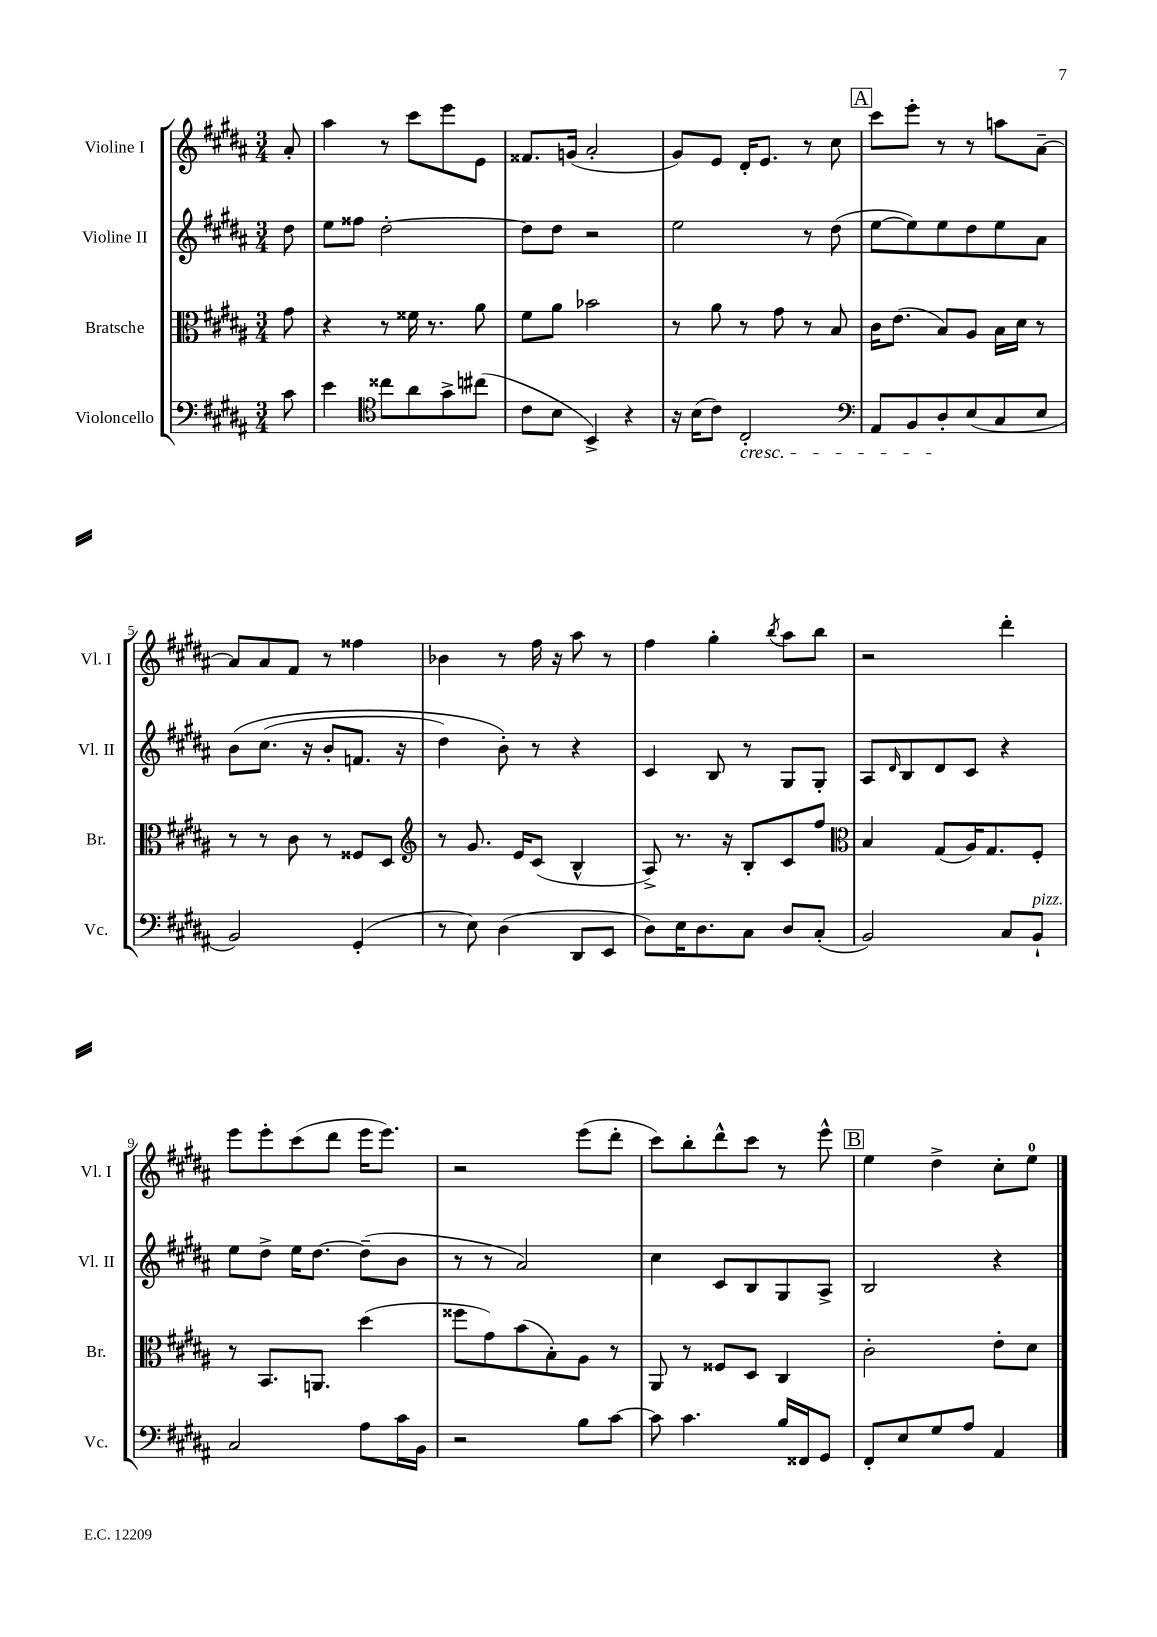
<<
\new StaffGroup <<
\new Staff = "s0" \with { instrumentName = "Violine I" shortInstrumentName = "Vl. I" } {
    \clef treble \key b \major \numericTimeSignature \time 3/4 \partial 8
    ais'8-. |
    ais''4 r8 cis'''8 e'''8 e'8 |
    fisis'8. g'16( ais'2-. |
    gis'8) e'8 dis'16-. e'8. r8 cis''8 |
    \mark \markup { \box "A" } cis'''8 e'''8-. r8 r8 a''8 ais'8~-- |
    ais'8 ais'8 fis'8 r8 fisis''4 |
    bes'4 r8 fis''16 r16 ais''8 r8 |
    fis''4 gis''4-. \acciaccatura { b''8 } ais''8 b''8 |
    r2 dis'''4-. |
    e'''8 e'''8-. cis'''8( dis'''8 e'''16 e'''8.) |
    r2 e'''8( dis'''8-. |
    cis'''8) b''8-. dis'''8-^ cis'''8 r8 e'''8-^ |
    \mark \markup { \box "B" } e''4 dis''4-> cis''8-. e''8-0 \bar "|." |
}
\new Staff = "s1" \with { instrumentName = "Violine II" shortInstrumentName = "Vl. II" } {
    \clef treble \key b \major \numericTimeSignature \time 3/4 \partial 8
    dis''8 |
    e''8 fisis''8 dis''2~-. |
    dis''8 dis''8 r2 |
    e''2 r8 dis''8( |
    \mark \markup { \box "A" } e''8~ e''8) e''8 dis''8 e''8 ais'8 |
    b'8\( cis''8.( r16 b'8-. f'8. r16 |
    dis''4) b'8-.\) r8 r4 |
    cis'4 b8 r8 gis8 gis8-. |
    ais8 \grace { dis'16 } b8 dis'8 cis'8 r4 |
    e''8 dis''8-> e''16 dis''8.~ dis''8--( b'8 |
    r8 r8 ais'2) |
    cis''4 cis'8 b8 gis8 ais8-> |
    \mark \markup { \box "B" } b2 r4 \bar "|." |
}
\new Staff = "s2" \with { instrumentName = "Bratsche" shortInstrumentName = "Br." } {
    \clef alto \key b \major \numericTimeSignature \time 3/4 \partial 8
    gis'8 |
    r4 r8 fisis'16 r8. ais'8 |
    fis'8 ais'8 bes'2 |
    r8 ais'8 r8 gis'8 r8 b8 |
    \mark \markup { \box "A" } cis'16 e'8.( b8) ais8 b16 dis'16 r8 |
    r8 r8 cis'8 r8 fisis8 dis8 |
    \clef treble r8 gis'8. e'16 cis'8( b4-^ |
    ais8->) r8. r16 b8-. cis'8 fis''8 |
    \clef alto b4 gis8( ais16) gis8. fis8-. |
    r8 b,8. a,8. dis''4( |
    fisis''8 gis'8) b'8( b8-.) ais8 r8 |
    ais,8 r8 fisis8 dis8 cis4 |
    \mark \markup { \box "B" } cis'2-. e'8-. dis'8 \bar "|." |
}
\new Staff = "s3" \with { instrumentName = "Violoncello" shortInstrumentName = "Vc." } {
    \clef bass \key b \major \numericTimeSignature \time 3/4 \partial 8
    cis'8 |
    e'4 \clef tenor cisis''8 ais'8 gis'8-> cis''8( |
    cis'8 b8 b,4->) r4 |
    r16 b16( cis'8) cis2-.\cresc |
    \mark \markup { \box "A" } \clef bass ais,8 b,8 dis8-.\! e8( cis8 e8 |
    b,2) gis,4-.( |
    r8 e8) dis4( dis,8 e,8 |
    dis8) e16 dis8. cis8 dis8 cis8-.( |
    b,2) cis8 b,8-!^\markup { \italic "pizz." } |
    cis2 ais8 cis'16 b,16 |
    r2 b8 cis'8~ |
    cis'8 cis'4. b16 fisis,16 gis,8 |
    \mark \markup { \box "B" } fis,8-. e8 gis8 ais8 ais,4 \bar "|." |
}
>>
>>
